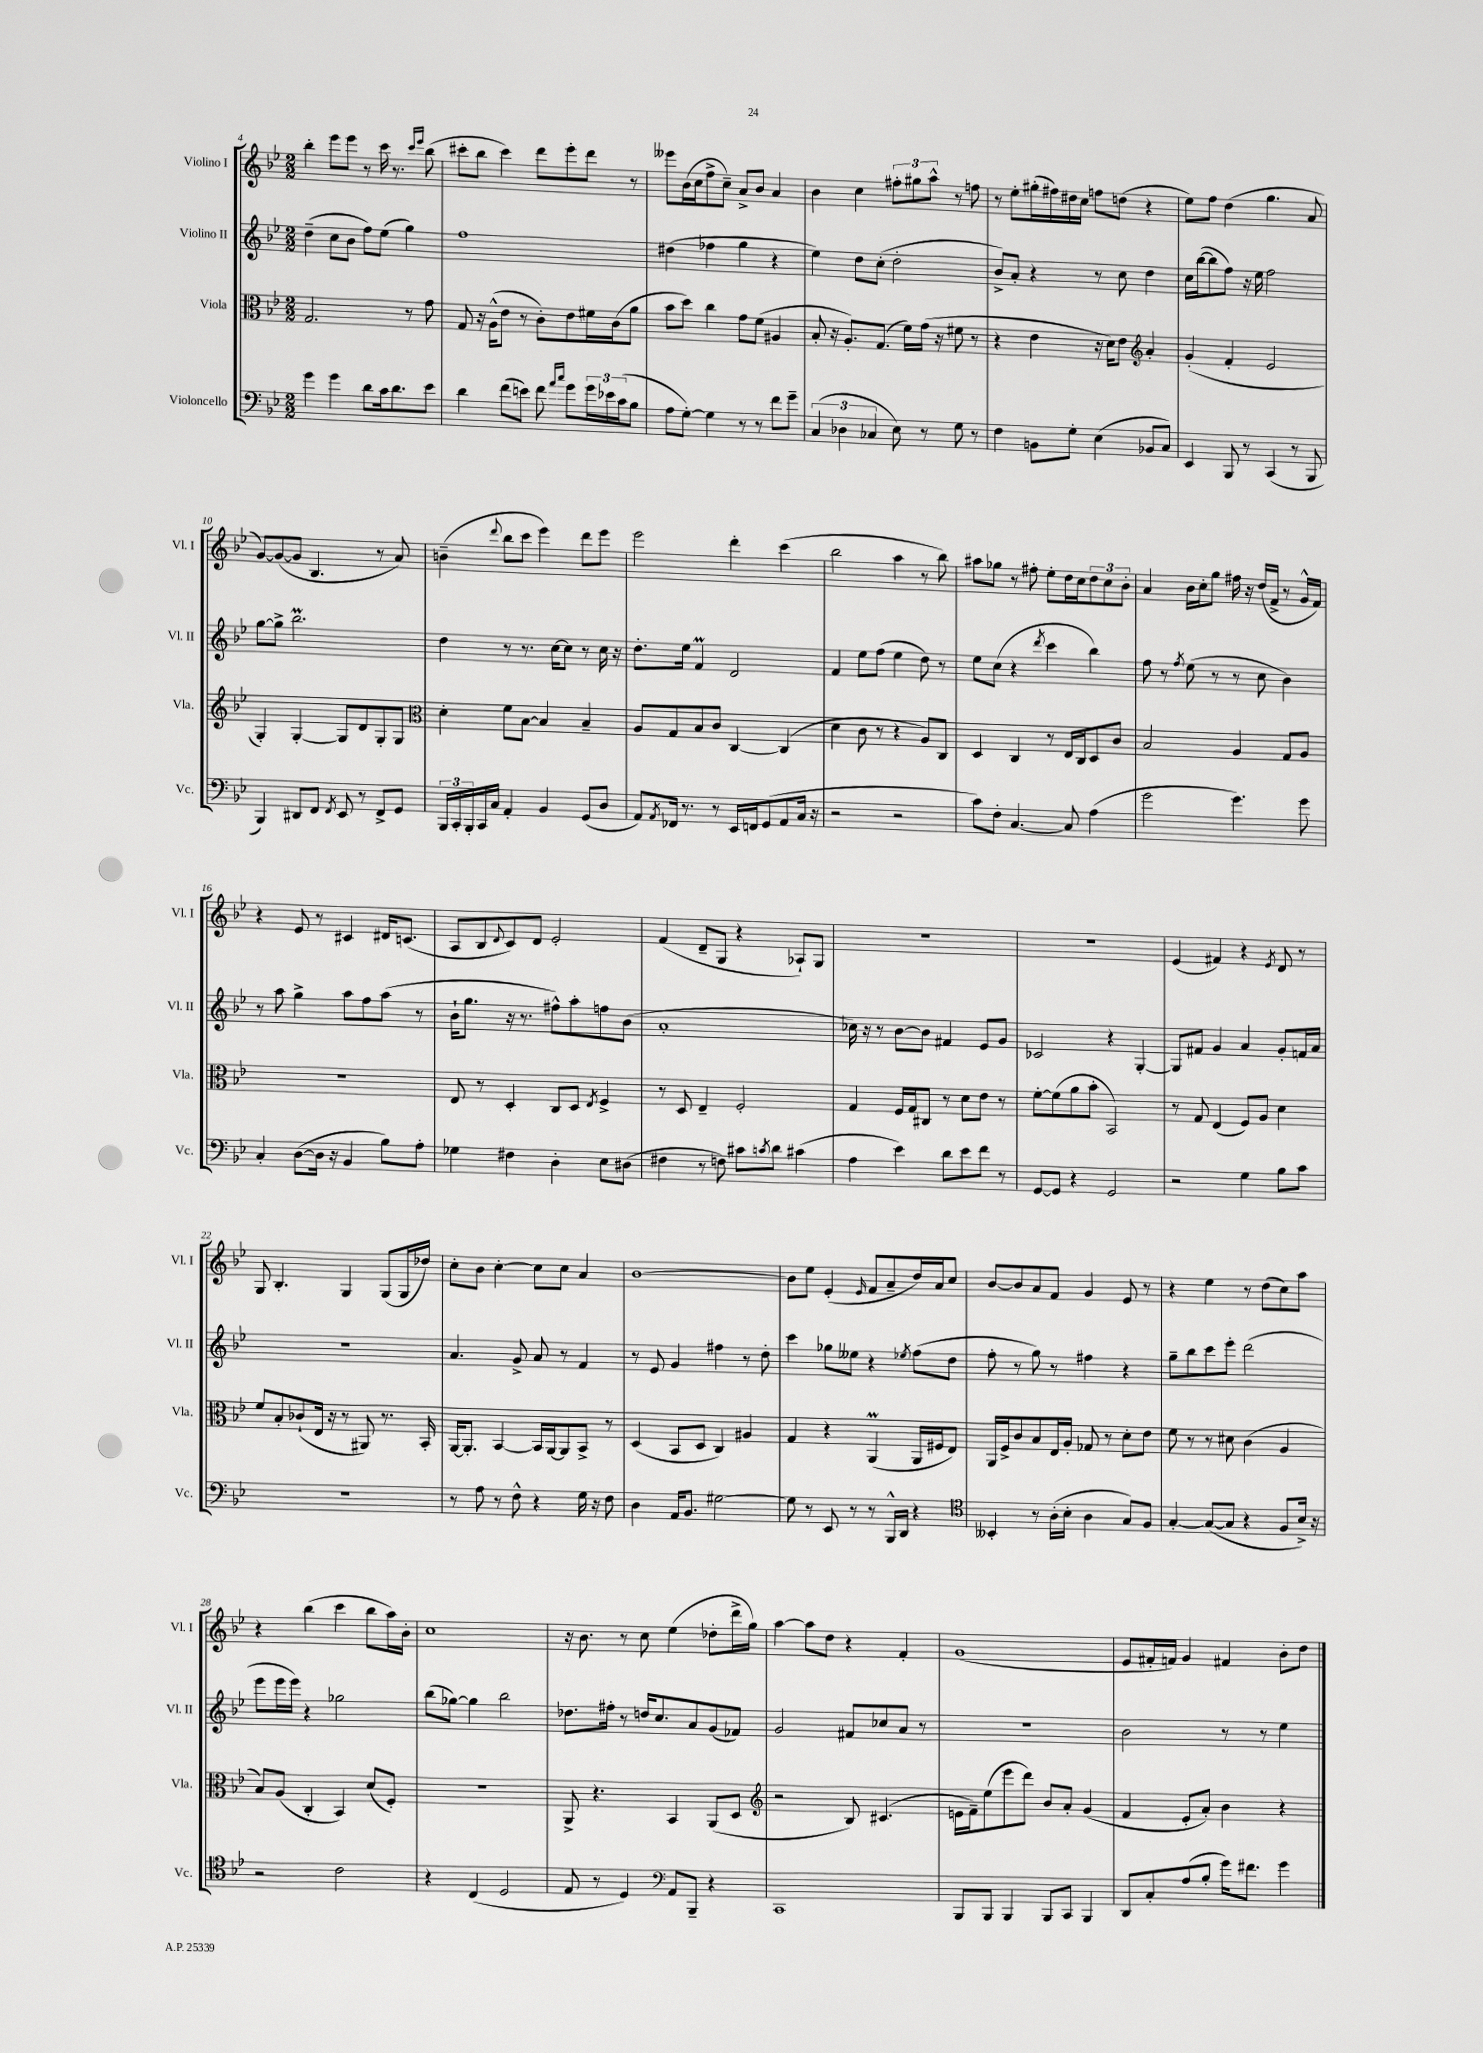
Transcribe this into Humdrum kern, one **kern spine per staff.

**kern	**kern	**kern	**kern
*staff4	*staff3	*staff2	*staff1
*clefF4	*clefC3	*clefG2	*clefG2
*k[b-e-]	*k[b-e-]	*k[b-e-]	*k[b-e-]
*M2/2	*M2/2	*M2/2	*M2/2
4g	2.G	(4dd~	4bb-'
4g	.	8cc	8eee-
.	.	8b-	8eee-
8d	.	8ff)	8r
16c	.	(8ee-	16ccc
8.d	.	.	8.r
.	8r	4gg)	.
.	.	.	16qqccc
.	.	.	16qqeee-
8e-	8g	.	(8bb-
=	=	=	=
4d	8G	1ff	8ccc#'
.	16r	.	8bb-
.	(16A^^	.	.
(8f	8e-	.	4ccc#)
8e)	8r	.	.
8f	8c')	.	8ddd
16qqa	.	.	.
16qqcc	.	.	.
8g	8e-	.	8eee-'
24g	16f#	.	8ddd
24e-	.	.	.
.	(16c	.	.
(24c	.	.	.
8B-	8a	.	8r
=	=	=	=
8A	8b-	(4dd#	8eee--
[8G')	8dd)	.	(16b-
.	.	.	16cc
4G]	4cc	4ff-	8ff^
.	.	.	8cc~)
8r	8g	4gg	8a^
8r	(8f	.	8b-
8f	4A#	4r	4a
8g~	.	.	.
=	=	=	=
(6C	8B-'	4ee-)	4b-
.	16r	.	.
6D-	.	.	.
.	8.A')	.	.
.	.	8dd	4cc
6C-	.	.	.
.	(8.G	(8cc'	.
8E-)	.	2dd'	12ff#'
.	16f)	.	.
.	.	.	12gg#
8r	(16g	.	.
.	.	.	12aa^^
.	16r	.	.
8G	8f#	.	8r
8r	8r	.	8ff
=	=	=	=
4F	4r	8b-^)	8r
.	.	8a'	8ee-'
8BB	4e-	4r	(16gg#'
.	.	.	16ff#)
8G'	.	.	16dd#
.	.	.	16cc
(4E-	16r	8r	8ff
.	16d)	.	.
.	8e-	8cc	(8dd
*	*clefG2	*	*
8BB-	4a'	4dd	4r
8C)	.	.	.
=	=	=	=
4EE-	(4g'	16cc	8ee-)
.	.	([16bb-	.
.	.	8bb-]	8ff
8BBB-	4f'	8ff)	(4dd
8r	.	16r	.
.	.	16ee-	.
(4CC	2e-	2ff	4.gg
8r	.	.	.
8BBB-	.	.	8a
=	=	=	=
4BBB-)	4G')	[8gg	[8g)
.	.	8gg^]	(8g_
8DD#	[4G'	2.bb-	8g]
8FF	.	.	4.B-
8qFF	.	.	.
8EE-	8G]	.	.
8r	8d	.	.
8FF^	8G'	.	8r
8GG	8G	.	8a)
=	=	=	=
*	*clefC3	*	*
24BBB-	4d'	4dd	(4b~
24CC'	.	.	.
24BBB-'	.	.	.
16CC	.	.	.
16C	.	.	.
.	.	.	8qqddd
4AA'	8f	8r	8bb-
.	[8B-	8.r	8ccc
4BB-	4B-]	.	4eee-)
.	.	[16cc	.
.	.	8cc]	.
(8GG	4B-~	8r	8ddd
8D	.	16cc	8eee-
.	.	16r	.
=	=	=	=
8AA)	8A	8.dd'	2eee-
8qAA	.	.	.
16FF-	8G	.	.
8.r	.	16ee-	.
.	8B-	4f	.
8r	8c	.	.
16EE-	[4C	2d	4ddd'
16FF	.	.	.
(8GG	.	.	.
8AA	(4C]	.	(4ccc
16C	.	.	.
16r	.	.	.
=	=	=	=
2r	4d	4f	2bb-
.	8c	8ee-	.
.	8r	(8ff	.
2r	4r	4ee-	4aa
.	8A)	8dd)	8r
.	8C	8r	8bb-)
=	=	=	=
8c)	4D	8ee-	8aa#
8F'	.	(8cc	8gg-
[4.C	4C	4r	8r
.	.	.	8ff#'
.	.	8qddd	.
.	8r	4ccc	8ee-'
8C]	16E-	.	16dd
.	16C	.	16cc
(4A	8D	4bb-)	12dd
.	.	.	12cc
.	8c	.	.
.	.	.	12b-'
=	=	=	=
2g	2B-	8ff	4a
.	.	8r	.
.	.	8qff	.
.	.	(8ee-	16b-
.	.	.	16cc'
.	.	8r	8gg
4.g)	4A	8r	16ff#
.	.	.	16r
.	.	8cc	(16dd
.	.	.	16f^
.	8G	4b-)	8r
8g	8A	.	16g^^
.	.	.	16f)
=	=	=	=
4C'	1r	8r	4r
.	.	8aa	.
([8D	.	4gg^	8e-
16D]	.	.	8r
16r	.	.	.
4BB-	.	8aa	4c#
.	.	8ff	.
8B-)	.	(8aa	16d#
.	.	.	(8.c
8A'	.	8r	.
=	=	=	=
4G-	8E-	16b-`	8A
.	.	8.gg	.
.	8r	.	8B-
.	.	.	8qqd
4F#	4D'	16r	8c)
.	.	8.r	.
.	.	.	8d
4D'	8C	8ff#^^)	2e-'
.	8D	8aa'	.
.	8qE-	.	.
8E-	4F^	8ff	.
(8D#	.	(8b-	.
=	=	=	=
4F#	8r	1a'	(4f
.	8D	.	.
8r	4E-~	.	8d~
8F)	.	.	8G
8c#	2F'	.	4r
8qc	.	.	.
8d	.	.	.
(4c#	.	.	8A-`)
.	.	.	8G
=	=	=	=
4A	4G	16cc-)	1r
.	.	16r	.
.	.	8r	.
4e-)	16F	[8b-	.
.	16G	.	.
.	8C#	8b-]	.
8d	8r	4f#	.
8e-	8d	.	.
8f	8e-	8e-	.
8r	8r	8g	.
=	=	=	=
[8GG	[8f'	2c-	1r
8GG]	(8f]	.	.
4r	8a	.	.
.	8b-'	.	.
2GG	2BB-)	4r	.
.	.	[4G'	.
=	=	=	=
2r	8r	8G]	(4e-
.	8G	8f#	.
.	(4E-	4g	4f#)
4G	8F)	4a	4r
.	8A	.	.
.	.	.	8qe-
8B-	4d	8g'	8d
8c	.	16f	8r
.	.	16a	.
=	=	=	=
1r	8f	1r	8G
.	8B-'	.	4.B-'
.	(8c-`	.	.
.	16E-	.	.
.	16r	.	.
.	8r	.	4G
.	8AA#)	.	.
.	8.r	.	(8G
.	.	.	16G
.	16BB-'	.	16dd-)
=	=	=	=
8r	[16AA	4.a	8cc'
.	8.AA']	.	.
8A	.	.	8b-
8r	[4BB-	.	[4cc'
8F^^	.	8g^	.
4r	16BB-]	8a	8cc]
.	[16AA	.	.
.	8AA]	8r	8cc
16G	8BB-^	4f	4a
16r	.	.	.
8F	8r	.	.
=	=	=	=
4D	(4D	8r	[1b-
.	.	8e-	.
16AA	8BB-	4g	.
8.BB-	.	.	.
.	8D	.	.
[2G#	4C)	4ff#	.
.	4A#	8r	.
.	.	8dd'	.
=	=	=	=
8G#]	4G	4ccc	8b-]
8r	.	.	8ee-
8EE-	4r	8gg-	(4e-'
8r	.	8ee--	.
.	.	.	16qqe-
8r	(4AA	4r	8f
16BBB-^^	.	.	8a~
16DD	.	.	.
.	.	8qee-	.
4r	16AA	(8ff	16dd)
.	16F#	.	16a
.	8E-)	8dd	8cc
=	=	=	=
*clefC4	*	*	*
4BB--'	16AA	8ff'	[8b-
.	16F^	.	.
.	8c	8r	8b-]
8r	8B-	8gg)	8a
(16A'	16E-	8r	8f
16B-'	16A'	.	.
4A	8G-	4ff#	4g
.	8r	.	.
8G)	8d'	4r	8e-
8F	8e-	.	8r
=	=	=	=
[4G'	8f	8gg~	4r
.	8r	8bb-	.
(8G_	8r	8ccc	4ee-
8G]	8d#	8eee-'	.
4r	(4c	(2ddd	8r
.	.	.	(8dd
8F	4A	.	8cc)
16B-^)	.	.	8aa
16r	.	.	.
=	=	=	=
2r	8B-)	8eee-	4r
.	(8A	16eee-	.
.	.	16eee-)	.
.	4C'	4r	(4bb-
2c	4BB-)	2gg-	4ccc
.	(8d	.	8bb-
.	8F')	.	16aa)
.	.	.	16b-'
=	=	=	=
4r	1r	(8bb-	1cc
.	.	[8gg-)	.
(4C	.	4gg-]	.
2D	.	2bb-	.
=	=	=	=
8E-	8AA^	8.dd-	16r
.	.	.	8.b-
8r	4.r	.	.
.	.	16ff#'	.
4D)	.	8r	8r
.	.	16dd	8cc
.	.	8.cc	.
*clefF4	*	*	*
8AA	4BB-	.	(4ee-
8BBB-~	.	8a	.
4r	(8AA	(8g	8dd-'
.	8D	8f-)	16ddd^
.	.	.	16gg)
=	=	=	=
*	*clefG2	*	*
1CC	2r	2g	[4aa
.	.	.	8aa]
.	.	.	8dd
.	8B-)	8f#	4r
.	(4.c#	8cc-	.
.	.	8a	4f'
.	.	8r	.
=	=	=	=
8BBB-	16e	1r	(1g
.	16f~)	.	.
8BBB-	(8ee-	.	.
4BBB-	8eee-	.	.
.	8ddd)	.	.
8BBB-	8b-	.	.
8CC	8a'	.	.
4BBB-	(4g	.	.
=	=	=	=
8DD	4f	2b-	8e-
8C'	.	.	16f#'
.	.	.	16f)
(8A	8e-'	.	4g
8B-'	8a')	.	.
16g)	4b-	8r	4f#
8.f#	.	.	.
.	.	8r	.
4g	4r	4ee-	8b-'
.	.	.	8dd
==	==	==	==
*-	*-	*-	*-
